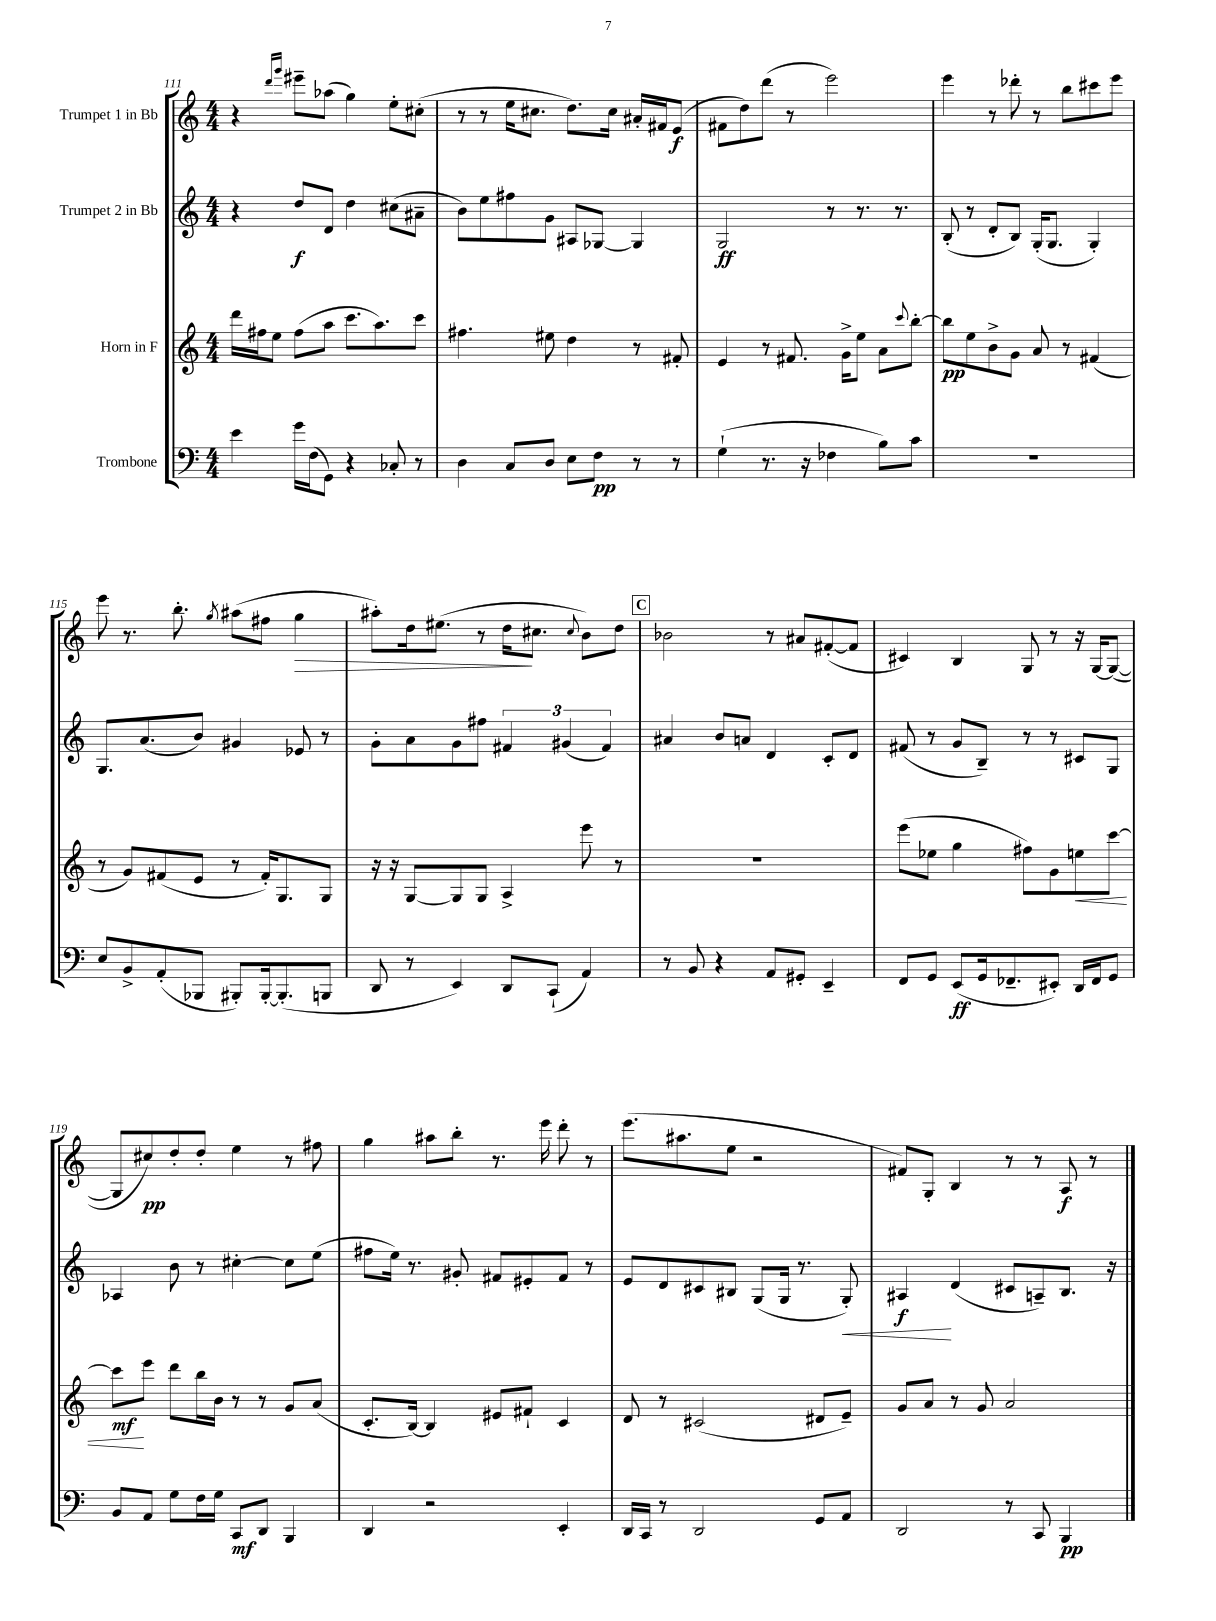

**kern	**dynam	**kern	**dynam	**kern	**dynam	**kern	**dynam
*part4	*part4	*part3	*part3	*part2	*part2	*part1	*part1
*staff4	*staff4	*staff3	*staff3	*staff2	*staff2	*staff1	*staff1
*I"Trombone	*	*I"Horn in F	*	*I"Trumpet 2 in Bb	*	*I"Trumpet 1 in Bb	*
*clefF4	*	*clefG2	*	*clefG2	*	*clefG2	*
*k[]	*	*k[]	*	*k[]	*	*k[]	*
*M4/4	*	*M4/4	*	*M4/4	*	*M4/4	*
=111	=111	=111	=111	=111	=111	=111	=111
4e\	.	16ddd\LL	.	4r	.	4r	.
.	.	16ff#X\J	.	.	.	.	.
.	.	8ee\J	.	.	.	.	.
.	.	.	.	.	.	16qqddd/LL	.
.	.	.	.	.	.	16qqggg/JJ	.
16g\LL	.	(8ff#\L	.	8dd/L	f	8eee#X~\L	.
(16F\J	.	.	.	.	.	.	.
8GG\J)	.	8aa\J	.	8d/J	.	(8aa-X\J	.
4r	.	8.ccc\L	.	4dd\	.	4gg\)	.
.	.	8.aa\)	.	.	.	.	.
8C-X'/	.	.	.	(8cc#X\L	.	8ee'\L	.
8r	.	8ccc\J	.	8a#X~\J	.	(8cc#X'\J	.
=112	=112	=112	=112	=112	=112	=112	=112
4D\	.	4.ff#X\	.	8b\L)	.	8r	.
.	.	.	.	8ee\	.	8r	.
8C/L	.	.	.	8ff#X\	.	16ee\KL	.
.	.	.	.	.	.	8.cc#X\J	.
8D/J	.	8ee#X\	.	8g\J	.	.	.
8E\L	.	4dd\	.	8A#X/L	.	8.dd\L)	.
8F\J	pp	.	.	[8G-X/J	.	.	.
.	.	.	.	.	.	16cc#\Jk	.
8r	.	8r	.	4G-/]	.	16a#X'/LL	.
.	.	.	.	.	.	16f#X/J	.
8r	.	8f#X'/	.	.	.	(8e/J	f
=113	=113	=113	=113	=113	=113	=113	=113
(4G`\	.	4e/	.	2G/	ff	8f#X\L	.
.	.	.	.	.	.	8dd\)	.
8.r	.	8r	.	.	.	(8ddd\J	.
.	.	8.f#X/	.	.	.	8r	.
16r	.	.	.	.	.	.	.
4F-X\	.	.	.	8r	.	2eee\)	.
.	.	16g^\KL	.	.	.	.	.
.	.	8ee\J	.	8.r	.	.	.
8B\L)	.	8a\L	.	.	.	.	.
.	.	.	.	8.r	.	.	.
.	.	8qqccc/	.	.	.	.	.
8c\J	.	[8bb'\J	.	.	.	.	.
=114	=114	=114	=114	=114	=114	=114	=114
1r	.	8bb\L]	pp	(8B'/	.	4eee\	.
.	.	8ee\	.	8r	.	.	.
.	.	8b^\	.	8d'/L	.	8r	.
.	.	8g\J	.	8B/J)	.	8ddd-X'\	.
.	.	8a/	.	(16G'/KL	.	8r	.
.	.	.	.	8.G/J	.	.	.
.	.	8r	.	.	.	8bb\L	.
.	.	(4f#X/	.	4G'/)	.	8ccc#X\	.
.	.	.	.	.	.	8eee\J	.
!!LO:LB:g=z
=115	=115	=115	=115	=115	=115	=115	=115
8E/L	.	8r	.	8.G/L	.	8eee\	.
8BB^/	.	8g/L)	.	.	.	8.r	.
.	.	.	.	(8.a/	.	.	.
(8AA'/	.	(8f#X/	.	.	.	.	.
.	.	.	.	.	.	8.bb'\	.
8BBB-X/J	.	8e/J	.	8b/J)	.	.	.
.	.	.	.	.	.	8qgg/	.
8BBB#X'/L)	.	8r	.	4g#X/	.	(8aa#X\L	.
[16BBB#'/k	.	16f#'/KL)	.	.	.	8ff#X\J	.
(8.BBB#'/]	.	8.G/	.	.	.	.	.
!	!	!	!	!	!	!	!LO:HP:b
.	.	.	.	8e-X/	.	4gg\	>
8BBBn/J	.	8G/J	.	8r	.	.	.
=116	=116	=116	=116	=116	=116	=116	=116
8DD/	.	16r	.	8g'\L	.	8aa#X'\L)	.
.	.	16r	.	.	.	.	.
8r	.	[8G/L	.	8a\	.	16dd\k	.
.	.	.	.	.	.	(8.ee#X\J	.
4EE/)	.	8G/]	.	8g\	.	.	.
.	.	8G/J	.	8ff#X\J	.	8r	.
8DD/L	.	4A^/	.	6f#X/	.	16dd\KL	.
.	.	.	.	.	.	8.cc#X\J	]
(8CC`/J	.	.	.	.	.	.	.
.	.	.	.	(6g#X/	.	.	.
.	.	.	.	.	.	8qqcc#/	.
4AA/)	.	8eee\	.	.	.	8b\L)	.
.	.	.	.	6f#/)	.	.	.
.	.	8r	.	.	.	8dd\J	.
!!LO:REH:place=s1:t=C
=117	=117	=117	=117	=117	=117	=117	=117
8r	.	1r	.	4a#X/	.	2b-X\	.
8BB/	.	.	.	.	.	.	.
4r	.	.	.	8b/L	.	.	.
.	.	.	.	8an/J	.	.	.
8AA/L	.	.	.	4d/	.	8r	.
8GG#X'/J	.	.	.	.	.	8a#X/L	.
4EE~/	.	.	.	8c'/L	.	([8f#X'/	.
.	.	.	.	8d/J	.	8f#/J]	.
=118	=118	=118	=118	=118	=118	=118	=118
8FF/L	.	(8eee\L	.	(8f#X/	.	4c#X/)	.
8GG/J	.	8ee-X\J	.	8r	.	.	.
(8EE/L	ff	4gg\	.	8g/L	.	4B/	.
16GG/k	.	.	.	8B~/J)	.	.	.
8.FF-X~/	.	.	.	.	.	.	.
.	.	8ff#X\L)	.	8r	.	8G/	.
8EE#X'/J)	.	8g\	.	8r	.	8r	.
!	!	!	!LO:HP:b	!	!	!	!
16DD/LL	.	8een\	<	8c#X/L	.	16r	.
16FF-/J	.	.	.	.	.	[16G/KL	.
8GG/J	.	[8ccc\J	.	8G/J	.	(8G/J_	.
!!LO:LB:g=z
=119	=119	=119	=119	=119	=119	=119	=119
8BB/L	.	8ccc\L]	mf	4A-X/	.	8G/L]	.
8AA/J	.	8eee\J	[	.	.	8cc#X/)	pp
8G\L	.	8ddd\L	.	8b\	.	8dd'/	.
16F\L	.	16bb\L	.	8r	.	8dd'/J	.
16G\JJ	.	16b\JJ	.	.	.	.	.
8CC/L	mf	8r	.	[4cc#X'\	.	4ee\	.
8DD/J	.	8r	.	.	.	.	.
4BBB/	.	8g/L	.	8cc#\L]	.	8r	.
.	.	(8a/J	.	(8ee\J	.	8ff#X\	.
=120	=120	=120	=120	=120	=120	=120	=120
4DD/	.	8.c'/L	.	8ff#X\L	.	4gg\	.
.	.	.	.	16ee\Jk)	.	.	.
.	.	[16B/Jk)	.	8.r	.	.	.
2r	.	4B/]	.	.	.	8aa#X\L	.
.	.	.	.	8g#X'/	.	8bb'\J	.
.	.	8e#X/L	.	8f#X/L	.	8.r	.
.	.	8f#X`/J	.	8e#X'/	.	.	.
.	.	.	.	.	.	16eee\	.
4EE'/	.	4c/	.	8f#/J	.	8ddd'\	.
.	.	.	.	8r	.	8r	.
=121	=121	=121	=121	=121	=121	=121	=121
16DD/LL	.	8d/	.	8e/L	.	(8.eee\L	.
16CC/JJ	.	.	.	.	.	.	.
8r	.	8r	.	8d/	.	.	.
.	.	.	.	.	.	8.aa#X\	.
2DD/	.	(2c#X/	.	8c#X/	.	.	.
.	.	.	.	8B#X/J	.	8ee\J	.
.	.	.	.	(8G/L	.	2r	.
.	.	.	.	16G/Jk	.	.	.
.	.	.	.	8.r	.	.	.
8GG/L	.	8d#X/L	.	.	.	.	.
!	!	!	!	!	!LO:HP:b	!	!
8AA/J	.	8e~/J)	.	8G'/)	<	.	.
=122	=122	=122	=122	=122	=122	=122	=122
2DD/	.	8g/L	.	4A#X/	f	8f#X/L)	.
.	.	8a/J	.	.	.	8G'/J	.
.	.	8r	.	(4d/	[	4B/	.
.	.	8g/	.	.	.	.	.
8r	.	2a/	.	8c#X/L	.	8r	.
8CC/	.	.	.	8An~/)	.	8r	.
4BBB/	pp	.	.	8.B/J	.	8A/	f
.	.	.	.	.	.	8r	.
.	.	.	.	16r	.	.	.
==	==	==	==	==	==	==	==
*-	*-	*-	*-	*-	*-	*-	*-
